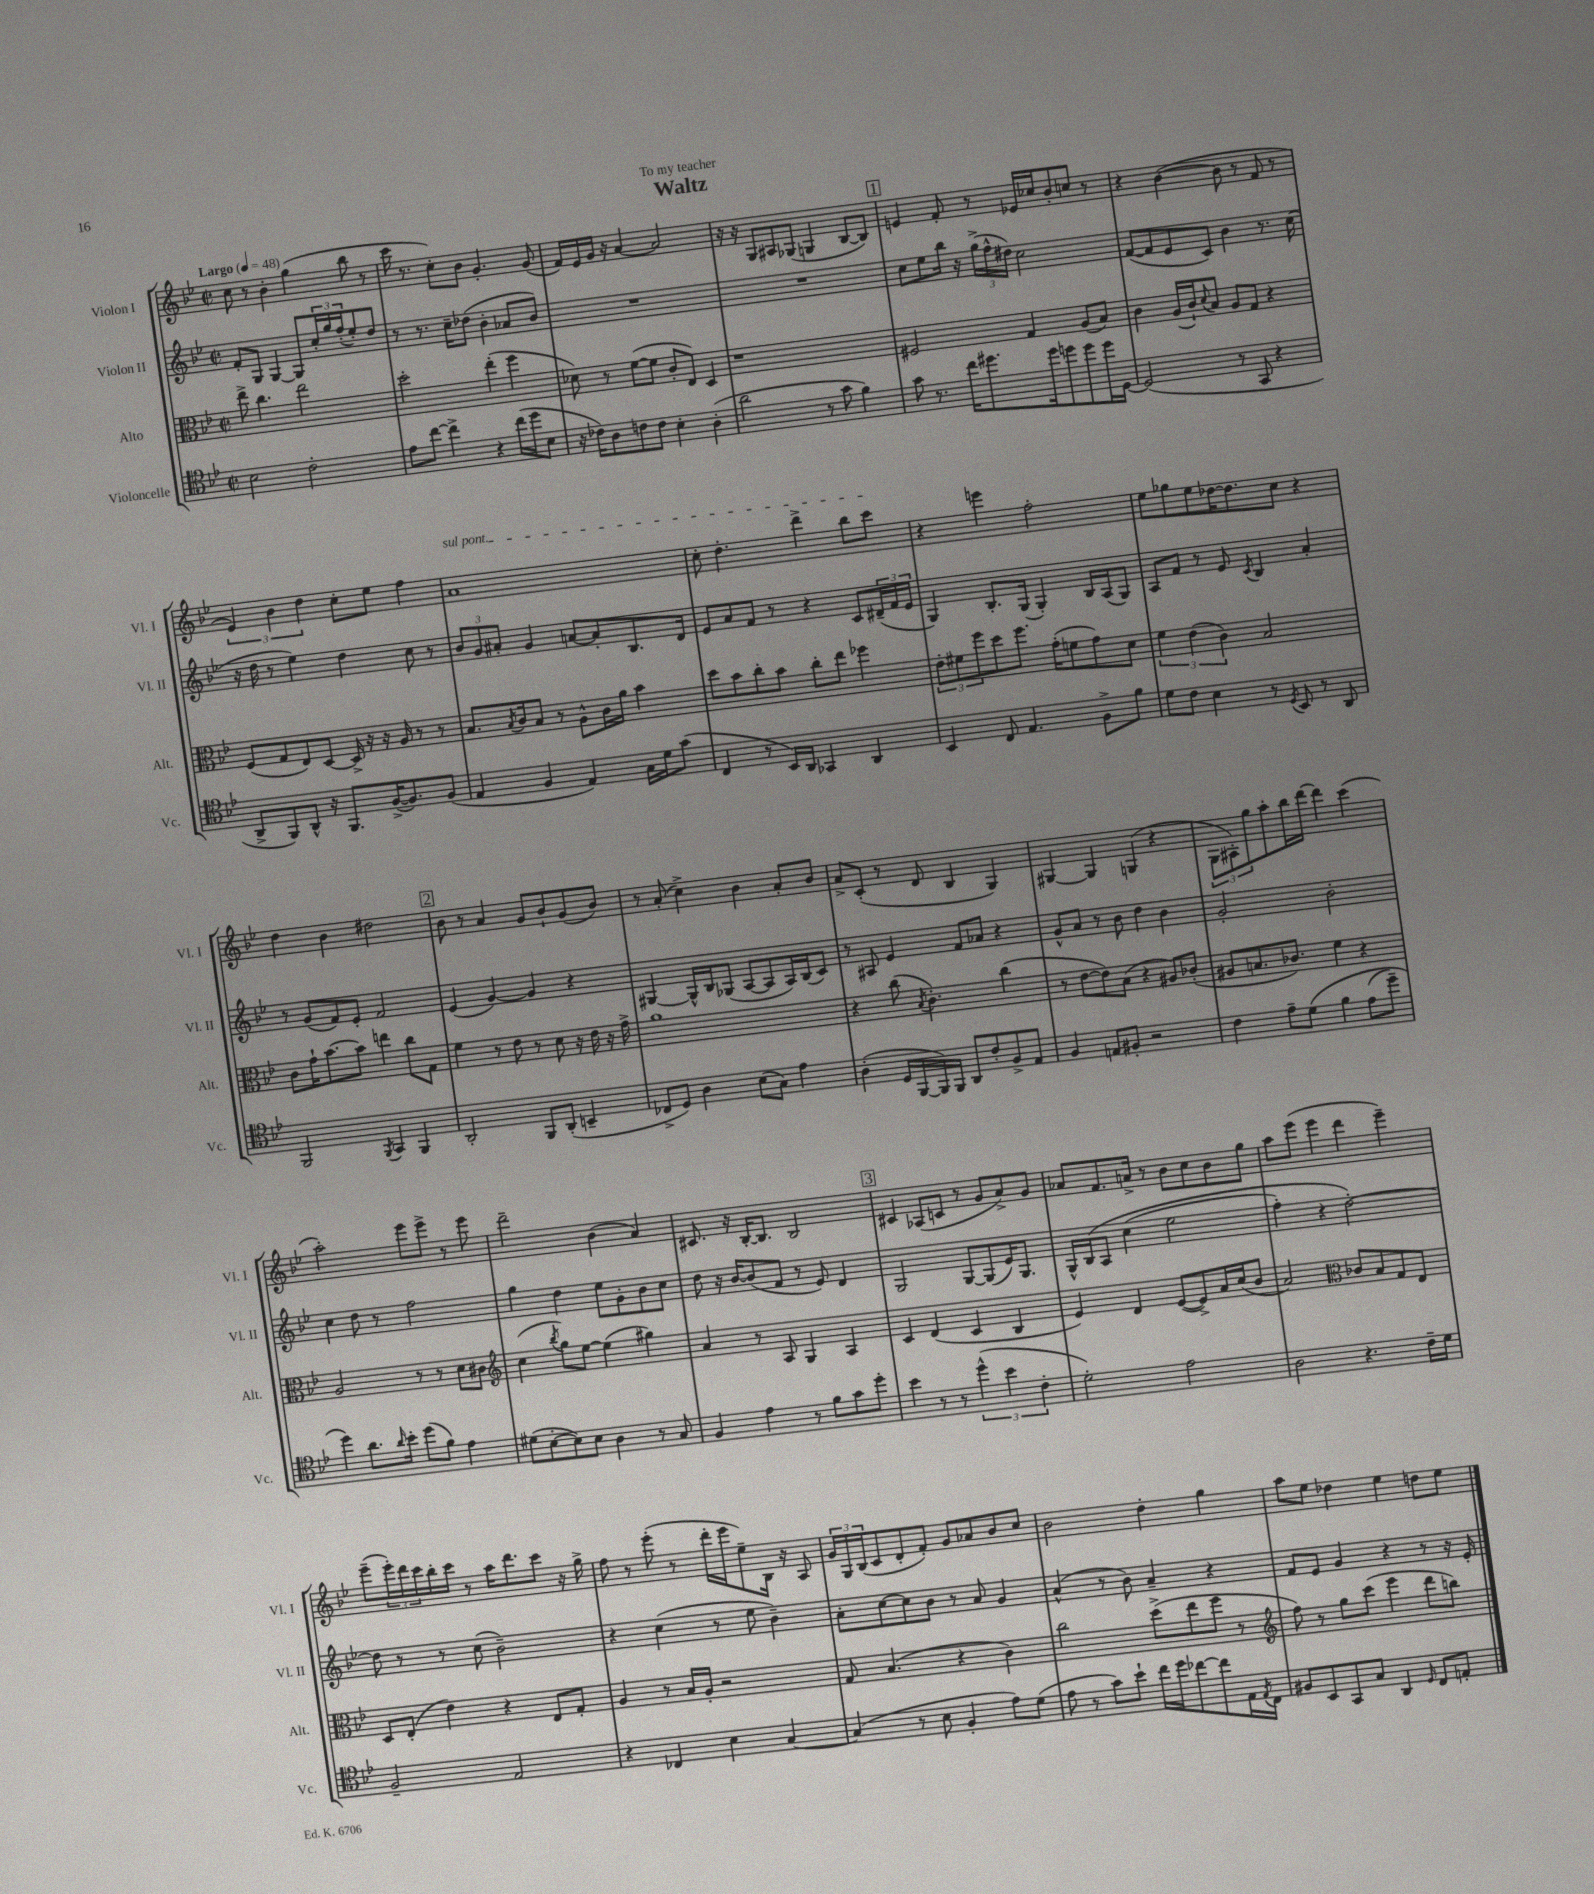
\header { title = "Waltz" dedication = "To my teacher" }
<<
\new StaffGroup <<
\new Staff = "s0" \with { instrumentName = "Violon I" shortInstrumentName = "Vl. I" } {
    \clef treble \key bes \major \defaultTimeSignature \time 2/2 \tempo "Largo" 4 = 48
    c''8 r8 bes'4-. g''4( bes''8 r8 |
    c'''16 r8. c''8-.) bes'8 g'4.-. g'8( |
    f'16) ees'16 g'16 r16 a'4~ a'2 |
    r16 r16 g8 ais8 ges8( g4 bes8~ bes8) |
    \mark \markup { \box "1" } e'4 f'8-. r8 ees'16 ces''16 bes'8-. c''8 r8 |
    r4 bes'4~( bes'8 r8 f'8 r8 |
    \tuplet 3/2 { ees'4) bes'4 d''4 } c''8-. ees''8 f''4 |
    \once \override TextSpanner.bound-details.left.text = \markup { \italic "sul pont." } a'1\startTextSpan |
    c''8-. d''4.-. d'''4-> bes''8 c'''8\stopTextSpan |
    r4 e'''4 f''2-. |
    ees''8 ges''8 ees''8 des''16~ des''8. c''8 r4 |
    d''4 bes'4 dis''2 |
    \mark \markup { \box "2" } bes'8 r8 a'4 g'8 bes'8-! g'8( bes'8) |
    r8 a'8-.( c''4->) bes'4 a'8-. bes'8 |
    a'8-> c'8-.( r8 d'8 bes4 g4) |
    gis4~ gis4 g4( r4 |
    \tuplet 3/2 { g8 ais8-.) g''8 } a''8-. bes''16 d'''16~ d'''4 c'''4( |
    a''2-.) ees'''8 ees'''8-> r8 ees'''8 |
    d'''2-- bes'4( a'4) |
    cis'8. r16 bes16~-. bes8. bes2 |
    \mark \markup { \box "3" } cis'4 aes8( c'8 r8 g'8 a'8->) g'8 |
    aes'8 f'8. a'16-> r8 bes'8 c''8 bes'8 g''8 |
    a''8 ees'''8( ees'''4 d'''4 ees'''4--) |
    ees'''8--( \tuplet 3/2 { ees'''16-.) d'''16 c'''16 } bes''16-. c'''16 r8 a''16 d'''8. c'''8 r16 g''16-> |
    f''8 r8 ees'''8-.( r8 d'''16-. ees'''16 ees''8--) bes16 r16 a8 |
    \tuplet 3/2 { g'16 g16 bes16( } c'8 d'8-. f'8-.) g'8 aes'8 bes'8 c''8 |
    bes'2 d''4-. g''4 |
    a''8 ees''8 des''4 ees''4 d''8 ees''8 \bar "|." |
}
\new Staff = "s1" \with { instrumentName = "Violon II" shortInstrumentName = "Vl. II" } {
    \clef treble \key bes \major \defaultTimeSignature \time 2/2
    f'8-. g8 g4~ g8 \tuplet 3/2 { c''16-. g''16 f''16-.( } ees''8-.) d''8 |
    r8 r8. c''16-- des''8( bes'4-. aes'8 bes'8) |
    R1 |
    R1 |
    \mark \markup { \box "1" } c''8 ees''8 bes''16 r16 \tuplet 3/2 { g''16->( f''16-^ dis''16) } c''2 |
    f'8~( f'8 ees'8 c'8) bes'4 r8. c''16( |
    r16 d''16 r8 ees''4) d''4 c''8 r8 |
    \tuplet 3/2 { bes'8 g'8 ais'8-. } g'4 a'8~ a'8-. bes8. d'16 |
    ees'8 a'8 f'8 r8 r4 c'8 \tuplet 3/2 { dis'16--( f'16 ees'16 } |
    g4) bes8.-. g16( g4-.) bes16 a16( g8) |
    a8 f'8 r8 ees'8 \acciaccatura { c'8 } bes4 a'4-. |
    r8 g'8( f'8) ees'8-. f'2 |
    \mark \markup { \box "2" } ees'4( g'4~) g'4 r4 |
    gis4~ gis16-^ bes16 ges8( a8~ a8 a16) bes16( c'8) |
    r8 ais8 ees'4 f'8 aes'8 r4 |
    g'8-^ a'8 r8 bes'8 d''4 bes'4 |
    g'2-. bes'2-. |
    c''4 d''8 r8 f''2 |
    g''4 d''4 ees''8 g'8-. bes'8 c''8 |
    d''8 r16 bes'16~ bes'8( f'8 r8 ees'8) d'4 |
    \mark \markup { \box "3" } g2 g8~ g8( ees'16) g8. |
    g16-^ bes16\( a8 c''4( ees''2 |
    f''4-.) r4 d''2~-.\) |
    d''8 r8 r8 c''8( bes'2--) |
    r4 c''4( r8 ees''8 bes'4--) |
    a'8-. c''8~ c''8 bes'8 r8 a'8 g'4 |
    a'4-^( r8 bes'8) a'4-- r4 |
    f'8 ees'8 g'4 r4 r8 r16 ees'16-. \bar "|." |
}
\new Staff = "s2" \with { instrumentName = "Alto" shortInstrumentName = "Alt." } {
    \clef alto \key bes \major \defaultTimeSignature \time 2/2
    ees''8-> c''4. ees''2 |
    d''2-. ees''4-.( f''4 |
    des'8) r8 f'8~( f'8 c'8-. ees8) d4 |
    r1 |
    \mark \markup { \box "1" } fis2 g4 a8( bes8) |
    c'4 a16( c'16-!) \appoggiatura { d'8 } bes8 a8 g8 r4 |
    f8( g8 ees8) d8~ d16-> r16 r16 a16 r8 r8 |
    bes8. \acciaccatura { bes8 } c'16 bes8 r8 a8-^ c'16 a'16 bes'4 |
    d''8 bes'8 c''8-. bes'8 c''8-. ees''8 fes''4 |
    \tuplet 3/2 { ees'8-. fis'8 f''8 } d''8 f''8. g'16-.( f'8 g'8) d'8 |
    \tuplet 3/2 { f'4 ees'4( c'4) } bes2 |
    c'8 g'16-! bes'8.~ bes'8 e''4 c''8 g8 |
    \mark \markup { \box "2" } f'4 r8 ees'8 r8 d'8 r16 ees'16 r16 g'16-> |
    a'1 |
    r4 c''8( \acciaccatura { bes8 } c'4.-.) c''4( |
    r8 ees'8~ ees'8) bes8( r4 ais8) ces'8-.( |
    ais8 b8. ces'8.) f'4 r4 |
    a2 r8 r8 d'8 cis'8 |
    \clef treble c''4( \acciaccatura { bes''8 } g''8) ees''8~ ees''4( gis''4) |
    a'4 r8 a8 g4 a4 |
    \mark \markup { \box "3" } c'4 d'4( c'4 bes4 |
    ees'4) d'4 ees'8~( ees'8->) a'16 c''16( bes'8 |
    a'2) \clef alto ces'8 bes8 g8 ees8 |
    d8 ees8-.( ees'4) r4 ees8 g8-. |
    a4 r8 bes16 a16-. r2 |
    g8 bes4.( r4 c'4) |
    c''2 d''8->( ees''8 f''8 r8 |
    \clef treble f''8) r8 g''8 c'''8( ees'''4 d'''8 b''8) \bar "|." |
}
\new Staff = "s3" \with { instrumentName = "Violoncelle" shortInstrumentName = "Vc." } {
    \clef tenor \key bes \major \defaultTimeSignature \time 2/2
    bes2 c'2-. |
    ees'8 c''8~ c''4-> r4 c''16( d''16 bes8 |
    r16 ces'16) a8 c'8 c'8 bes4-. a4-.( |
    a'2 r8 g'8 f'4) |
    \mark \markup { \box "1" } g'8 r8. c''16 dis''8. dis''16 d''8 d''8 d''16 d16~ |
    d2( r8 g,8 r4 |
    a,8-> f,8) a,8-^ r16 f,8. f16~->( f8.) f8( |
    ees4 f4 ees4) g16 d'16 g'8( |
    c4 r8 bes,16) a,16 ges,4 a,4 |
    bes,4 c8 ees4. f8-> f'8 |
    d'8 c'8 bes4 r8 \acciaccatura { d8 } bes,8 r8 a,8 |
    f,2 \acciaccatura { f,8 } g,4 f,4 |
    \mark \markup { \box "2" } a,2-. f,8 a,8-.( b,4-- |
    ces8-> d8) a4 bes8( g8) ees'4 |
    a4-.( d16 f,16~ f,16) f,16 a,8 c'8-. f8-> ees8 |
    f4 e8 fis8-. r2 |
    c'4 ees'8-- d'8\( f'4 ees'8( d''8--) |
    d''4\) a'8. \grace { a'16 } bes'16-. d''8( f'8) ees'4 |
    dis'8( bes8~-. bes8) bes8 a4 r8 g8 |
    f4 ees'4 r8 f'8 g'8 d''8-. |
    \mark \markup { \box "3" } bes'4 r8 r8 \tuplet 3/2 { d''4-^( bes'4 c'4-. } |
    d'2-.) ees'2 |
    a2 r4. c'16-- d'16 |
    f2-- ees2 |
    r4 ces4 bes4 g4~ |
    g4( r8 bes8 f4-. ees'8) d'8( |
    ees'8 r8 g'8) bes'8-! c''16 d''16 ces''8~ ces''8 ees16 \acciaccatura { ees8 } c16 |
    fis8 bes,8 g,8 g8 a,4 \grace { d16 } c8 e8-. \bar "|." |
}
>>
>>
\layout { \context { \Score \remove "Bar_number_engraver" } }
